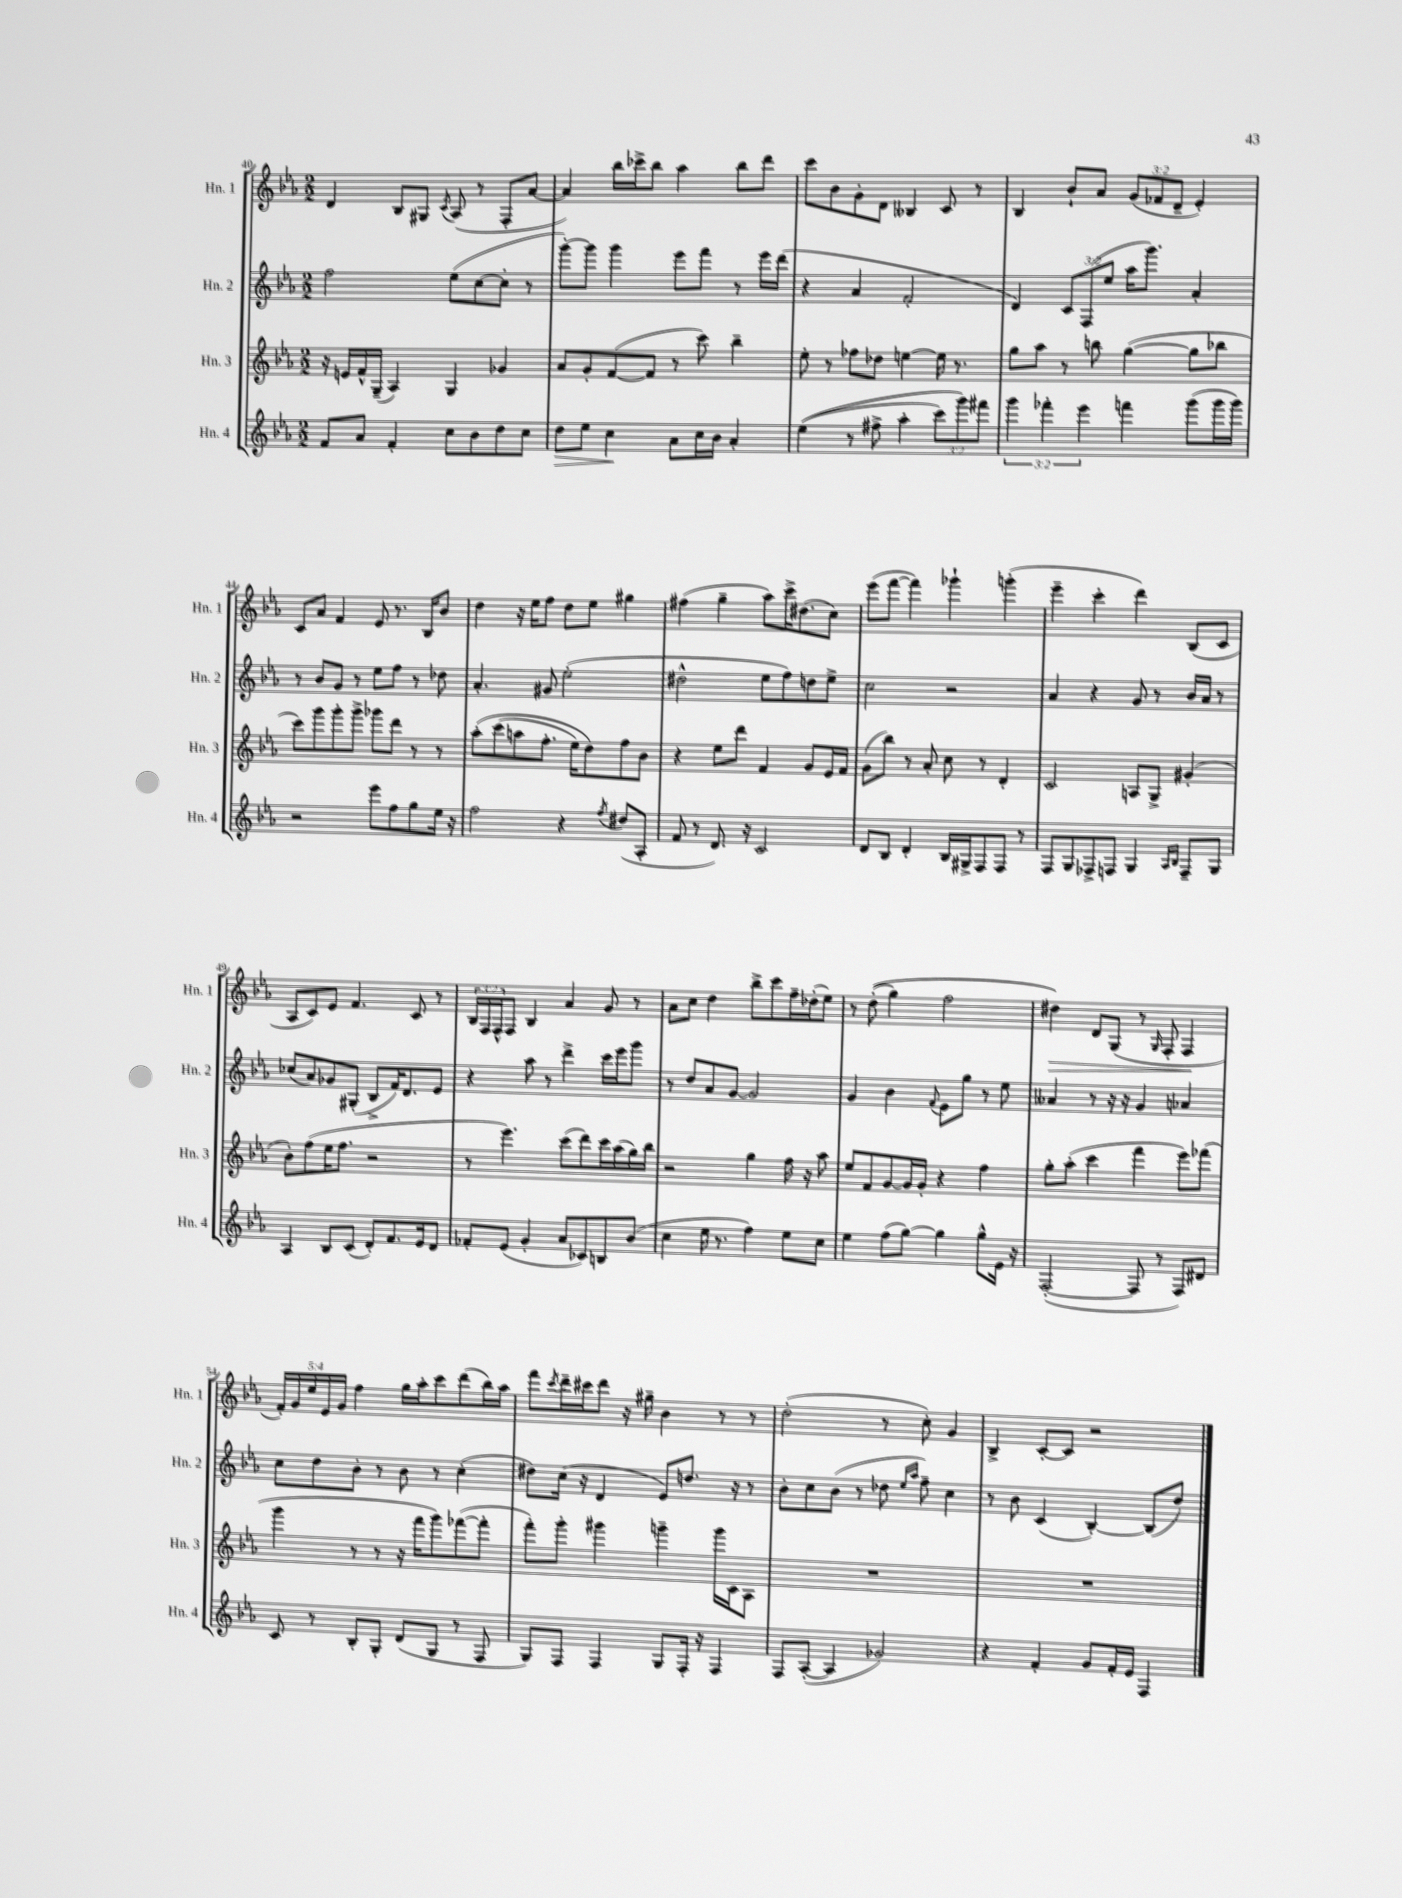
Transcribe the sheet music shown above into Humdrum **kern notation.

**kern	**dynam	**kern	**kern	**kern	**dynam
*part4	*part4	*part3	*part2	*part1	*part1
*staff4	*staff4	*staff3	*staff2	*staff1	*staff1
*I"Hn. 4	*	*I"Hn. 3	*I"Hn. 2	*I"Hn. 1	*
*I'Hn. 4	*	*I'Hn. 3	*I'Hn. 2	*I'Hn. 1	*
*clefG2	*	*clefG2	*clefG2	*clefG2	*
*k[b-e-a-]	*	*k[b-e-a-]	*k[b-e-a-]	*k[b-e-a-]	*
*M2/2	*	*M2/2	*M2/2	*M2/2	*
=40	=40	=40	=40	=40	=40
8f/L	.	16r	2ff\	4d/	.
.	.	16en/LL	.	.	.
8a-/J	.	16f^^/	.	.	.
.	.	(16G~/JJ	.	.	.
4f'/	.	4A-/)	.	8B-/L	.
.	.	.	.	8G#X/J	.
.	.	.	.	8qc/	.
8cc\L	.	4G/	(8ee-\L	(8A-/	.
8b-\	.	.	[8cc\	8r	.
8dd\	.	4g-X/	8cc'\J]	8F'/L	.
8cc\J	.	.	8r	[8a-/J	.
=41	=41	=41	=41	=41	=41
!	!LO:HP:b	!	!	!	!
8dd\L	>	8a-/L	[8ggg'\L)	4a-/])	.
8ee-\J	.	8g'/	8ggg\J]	.	.
4cc\	.	([8f/	4ggg\	16bb-\LL	.
.	.	.	.	16ccc-X^\J	.
.	.	8f/J]	.	8bb-\J	.
8a-\L	]	8r	8eee-\L	4aa-\	.
16cc\L	.	8ccc\)	8fff\J	.	.
16b-\JJ	.	.	.	.	.
4a-'/	.	4bb-~\	8r	8bb-\L	.
.	.	.	16eee-\LL	8ddd\J	.
.	.	.	(16ddd\JJ	.	.
=42	=42	=42	=42	=42	=42
((4ee-\	.	8ee-'\	4r	8ccc\L	.
.	.	8r	.	8b-\	.
8r	.	8ff-X\L	4a-/	8g'\	.
8ff#X^\	.	8dd-X\J	.	8d\J	.
4aa-'\	.	[4een\	2f'/	4B--X/	.
12ccc\L)	.	16ee\]	.	8c/	.
.	.	8.r	.	.	.
12ggg\)	.	.	.	.	.
.	.	.	.	8r	.
12fff#X\J	.	.	.	.	.
=43	=43	=43	=43	=43	=43
6ggg\	.	8gg\L	4d/)	4B-/	.
.	.	8aa-\J	.	.	.
6fff-X'\	.	.	.	.	.
.	.	8r	12c/L	8b-`/L	.
6eee-\	.	.	(12F/	.	.
.	.	8bbn\	.	8a-/J	.
.	.	.	12ee-/J	.	.
4fffn\	.	([4gg\	16aa-\KL	(12g/L	.
.	.	.	8.ggg\J)	.	.
.	.	.	.	12f-X/	.
.	.	.	.	12d~/J	.
(8ggg\L	.	8gg\L]	4a-'/	4e-'/)	.
16ggg\L	.	8bb-X\J	.	.	.
16ggg\JJ)	.	.	.	.	.
!!LO:LB:g=z
=44	=44	=44	=44	=44	=44
2r	.	8ccc\L)	8r	8c/L	.
.	.	8ggg\	8b-/L	8a-/J	.
.	.	8ggg'\	8g/J	4f/	.
.	.	8ggg^\J	8r	.	.
8eee-\L	.	8ggg-X\L	8ee-\L	8e-/	.
8ff\	.	8ddd\J	8ff\J	8.r	.
8gg\	.	8r	8r	.	.
.	.	.	.	16B-/KL	.
16ee-\Jk	.	8r	8dd-X\	8b-/J	.
16r	.	.	.	.	.
=45	=45	=45	=45	=45	=45
2ff\	.	(8aa-'\L	4.a-'/	4dd\	.
.	.	(8ccc\	.	.	.
.	.	8aan\	.	16r	.
.	.	.	.	16ee-\KL	.
.	.	8.ff'\J	8g#X/	8ff\J	.
4r	.	.	(2ee-'\	8dd\L	.
.	.	16ee-\KL)	.	.	.
.	.	8dd\)	.	8ee-\J	.
8qff/	.	.	.	.	.
(8dd#X/L	.	8ff\	.	4gg#X\	.
8A-'/J	.	8b-\J	.	.	.
=46	=46	=46	=46	=46	=46
8f/	.	4r	2dd#X^^\	(4ff#X\	.
8r	.	.	.	.	.
8.d/)	.	8ee-\L	.	4gg~\	.
.	.	8ddd\J	.	.	.
16r	.	.	.	.	.
2c/	.	4f/	8ee-\L	8aa-\L)	.
.	.	.	8ff\)	16ccc^\K	.
.	.	.	.	(8.dd#X\	.
.	.	8g/L	8ddn\	.	.
.	.	16e-/L	8ee-^\J	8cc\J)	.
.	.	16f/JJ	.	.	.
=47	=47	=47	=47	=47	=47
8d/L	.	(8g\L	2cc\	(8eee-\L	.
8B-/J	.	8bb-\J)	.	[8fff\J	.
4d'/	.	8r	.	4fff\])	.
.	.	8a-'/	.	.	.
16B-/LL	.	8cc\	2r	4ggg-X`\	.
16G#X^/J	.	.	.	.	.
8F/	.	8r	.	.	.
8F/J	.	4d'/	.	(4gggn'\	.
8r	.	.	.	.	.
=48	=48	=48	=48	=48	=48
8F/L	.	2c/	4a-/	4eee-~\	.
8G/	.	.	.	.	.
8F-X^/	.	.	4r	4ccc'\	.
8Fn/J	.	.	.	.	.
4G/	.	8An/L	8g/	4ddd\)	.
.	.	8G^/J	8r	.	.
16qqA-/LL	.	.	.	.	.
16qqB-/JJ	.	.	.	.	.
8F~/L	.	(4g#X'/	16b-/LL	(8B-/L	.
.	.	.	16a-/JJ	.	.
8G/J	.	.	8r	8c/J	.
!!LO:LB:g=z
=49	=49	=49	=49	=49	=49
4A-/	.	8b-'\L)	(8cc-X/L	8A-/L	.
.	.	(8ff\	8a-/)	8c/)	.
8B-/L	.	16ee-\K	8g-X/	8e-/J	.
.	.	8.ff\J	.	.	.
(8c/J	.	.	(8G#X'/J	4.f/	.
8d'/L)	.	2r	8B-^/L	.	.
8.f/	.	.	16f/K)	.	.
.	.	.	8.d/	.	.
.	.	.	.	8c/	.
16e-/k	.	.	.	.	.
8d/J	.	.	8e-/J	8r	.
=50	=50	=50	=50	=50	=50
8f-X'/L	.	8r	4r	24B-/LL	.
.	.	.	.	24F/	.
.	.	.	.	24F^^/J	.
(8e-/J	.	4.eee-\)	.	8F/J	.
4g'/	.	.	8aa-\	4B-/	.
.	.	.	8r	.	.
8a-/L	.	(8ccc\L	4ddd^\	4a-/	.
8c-X/)	.	8ddd\)	.	.	.
8Bn/	.	16ccc\L	16ccc\LL	8g/	.
.	.	(16aa-\	16eee-\J	.	.
(8b-/J	.	16gg\)	8ggg\J	8r	.
.	.	16bb-\JJ	.	.	.
=51	=51	=51	=51	=51	=51
4cc\	.	2r	8r	8a-\L	.
.	.	.	8dd/L	8cc\J	.
16ee-\	.	.	8a-/	4dd\	.
8.r	.	.	.	.	.
.	.	.	[8g/J	.	.
4ff\)	.	4gg\	2g/]	8bb-^\L	.
.	.	.	.	8ccc\	.
8ee-\L	.	16ff\	.	16ff~\L	.
.	.	16r	.	(16dd-X'\J	.
8cc\J	.	8aa-\	.	8ee-\J)	.
=52	=52	=52	=52	=52	=52
4ee-\	.	8ee-/L	4g/	8r	.
.	.	8f/	.	((8dd'\	.
(8ff\L	.	[8g/	4b-\	4gg\)	.
[8gg\J)	.	16g/L]	.	.	.
.	.	16g'/JJ	.	.	.
.	.	.	8qqf/	.	.
4gg\]	.	4r	8e-\L	2ff\	.
.	.	.	8gg\J	.	.
8gg^^\L	.	4ff\	8r	.	.
16e-\Jk	.	.	8ee-\	.	.
16r	.	.	.	.	.
=53	=53	=53	=53	=53	=53
!	!	!	!	!	!LO:HP:b
([2F'/	.	8gg'\L	4a--X/	4dd#X\)	>
.	.	(8aa-'\J	.	.	.
.	.	4ccc\	8r	8d/L	.
.	.	.	16r	(8G/J	.
.	.	.	16r	.	.
8F/]	.	4fff\	4g/	8r	.
.	.	.	.	16qqG/	.
8r	.	.	.	8F'/	.
8F/L)	.	8eee-\L)	4a-X/	4F/	.
8d#X/J	.	(8fff-X\J	.	.	.
.	.	.	.	.	]
!!LO:LB:g=z
=54	=54	=54	=54	=54	=54
8c/	.	4ggg\	8cc\L	20f'/LL)	.
.	.	.	.	20g/	.
.	.	.	.	20ee-/	.
8r	.	.	8dd\	.	.
.	.	.	.	20e-/	.
.	.	.	.	20g/JJ	.
8B-'/L	.	8r	8b-'\J	4ff\	.
8G'/J	.	8r	8r	.	.
(8d/L	.	16r	8b-\	16gg\LL	.
.	.	16fff\KL	.	16aa-'\J	.
8G/J	.	8ggg\)	8r	8ccc\	.
8r	.	([8fff-X\	(4cc'\	(8ddd\	.
8F/	.	8fff-'\J]	.	16bb-\L)	.
.	.	.	.	16aa-\JJ	.
=55	=55	=55	=55	=55	=55
8G/L)	.	8fff'\L)	8dd#X\L)	8fff\L	.
.	.	.	.	8qccc/	.
8F/J	.	8ggg'\J	(16cc\Jk	16ddd~\L	.
.	.	.	16r	16ccc#X\J	.
4F/	.	4ggg#X\	4d/	8ddd\J	.
.	.	.	.	16r	.
.	.	.	.	16gg#X~\	.
8G/L	.	4gggn~\	8e-/L)	4b-\	.
16F'/Jk	.	.	8.ddn/J	.	.
16r	.	.	.	.	.
4F/	.	16ggg\LL	.	8r	.
.	.	16c\J	16r	.	.
.	.	8A-\J	8r	8r	.
=56	=56	=56	=56	=56	=56
8F/L	.	1r	8b-'\L	(2dd'\	.
([8A-'/J	.	.	8cc\	.	.
4A-/]	.	.	(8b-\J	.	.
.	.	.	8r	.	.
2g-X/)	.	.	8dd-X\	8r	.
.	.	.	16qqee-/LL	.	.
.	.	.	16qqaa-/JJ	.	.
.	.	.	8ff~\)	8cc'\)	.
.	.	.	4cc\	4g/	.
=57	=57	=57	=57	=57	=57
4r	.	1r	8r	4B-^/	.
.	.	.	8b-\	.	.
4f'/	.	.	(4c/	[8c'/L	.
.	.	.	.	8c/J]	.
8g/L	.	.	[4B-'/)	2r	.
16f'/L	.	.	.	.	.
16e-/JJ	.	.	.	.	.
4F/	.	.	(8B-/L]	.	.
.	.	.	8dd/J)	.	.
==	==	==	==	==	==
*-	*-	*-	*-	*-	*-
